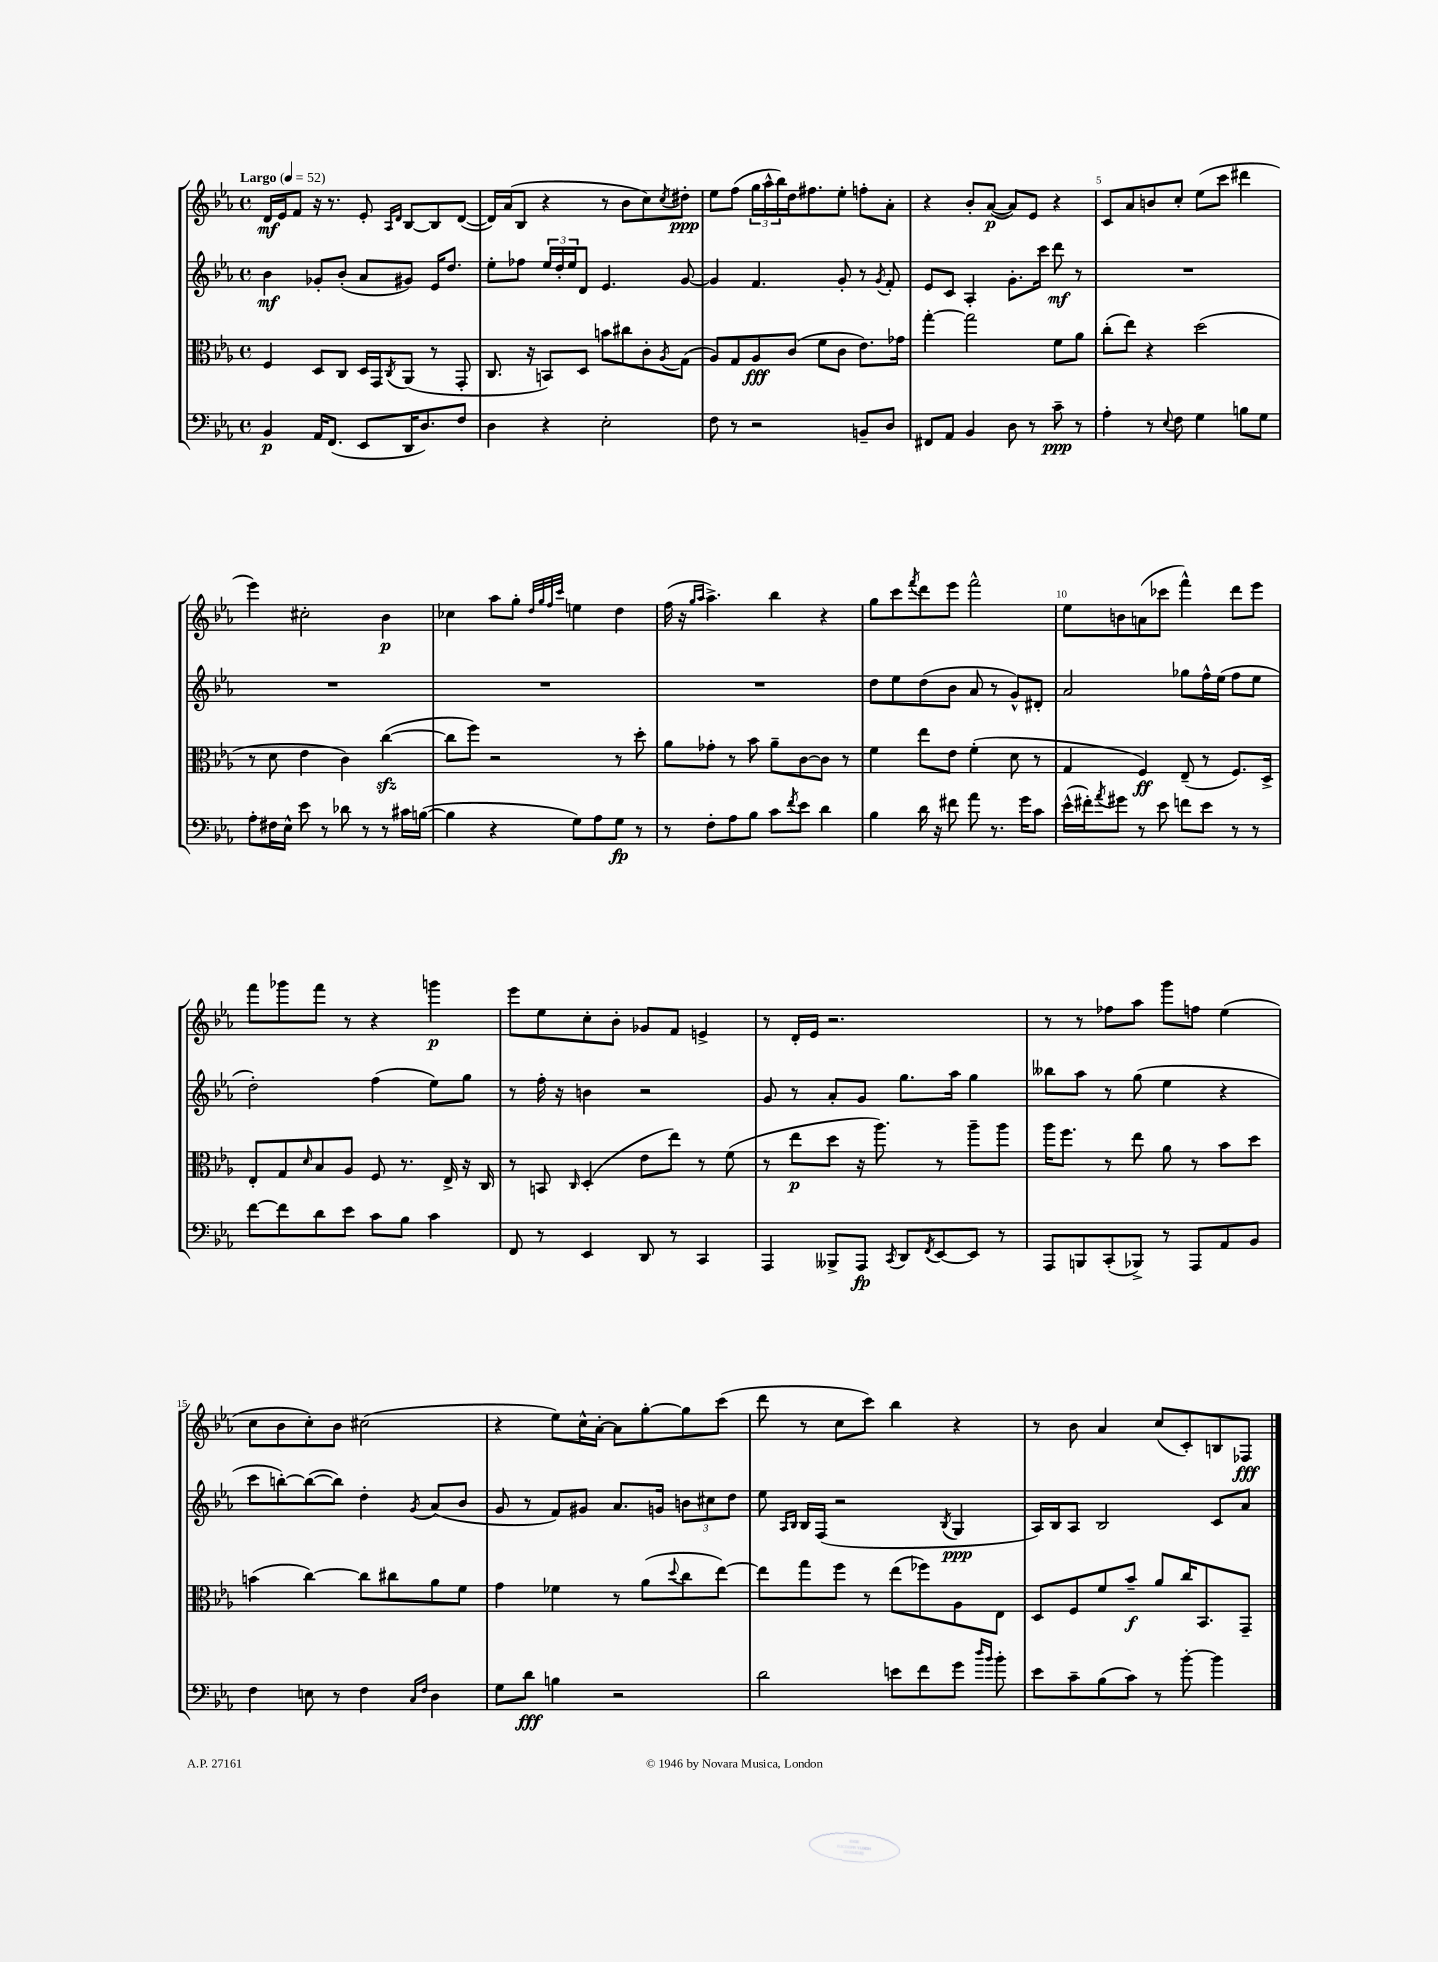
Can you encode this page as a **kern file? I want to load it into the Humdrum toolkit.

**kern	**kern	**kern	**kern
*staff4	*staff3	*staff2	*staff1
*clefF4	*clefC3	*clefG2	*clefG2
*k[b-e-a-]	*k[b-e-a-]	*k[b-e-a-]	*k[b-e-a-]
*M4/4	*M4/4	*M4/4	*M4/4
*met(c)	*met(c)	*met(c)	*met(c)
*MM52	*MM52	*MM52	*MM52
4BB-	4F	4b-	16d
.	.	.	16e-
.	.	.	8f
16AA-	8D	8g-'	16r
(8.FF	.	.	8.r
.	8C	(8b-'	.
8EE-	16D	8a-	8e-'
.	16GG	.	.
.	.	.	16qqA-
.	8qC	.	16qqd
16DD	(8AA-	8g#)	[8B-
8.D)	.	.	.
.	8r	16e-	8B-]
.	.	8.dd	.
8F	8GG'	.	([8d
=	=	=	=
4D	8.C	8ee-'	16d])
.	.	.	(16a-
.	.	8ff-	8B-
.	16r	.	.
4r	8BB)	24ee-	4r
.	.	24dd'	.
.	.	24ee-	.
.	8D	8d	.
2E-'	8b	4.e-	8r
.	8cc#	.	8b-
.	8c'	.	8cc)
.	8qA-	.	8qcc
.	(8G	[8g	8dd#'
=	=	=	=
8F	8A-)	4g]	8ee-
8r	8G	.	(8ff
2r	8A-	4.f	24gg
.	.	.	24aa-^^
.	.	.	24bb-)
.	(8c	.	16dd
.	.	.	8.ff#
.	8f	.	.
.	8c	8g'	8ee-'
8BB~	8.e-)	8r	8ff'
.	.	8qg	.
8D	.	8f'	8a-'
.	16g-	.	.
=	=	=	=
8FF#	[4gg'	8e-	4r
8AA-	.	8c	.
4BB-	2gg]	4A-'	8b-'
.	.	.	([8a-
8D	.	8.g'	8a-])
8r	.	.	8e-
.	.	16ccc	.
8c~	8f	8ddd	4r
8r	8a-	8r	.
=	=	=	=
4A-'	(8cc'	1r	8c
.	8ee-)	.	8a-
8r	4r	.	8b
8qqE-	.	.	.
8F	.	.	8cc'
4G	(2dd	.	(8ee-
.	.	.	8ccc
8B	.	.	4ddd#
8G	.	.	.
=	=	=	=
8A-'	8r	1r	4eee-)
16F#	8d	.	.
16E-^^	.	.	.
8e-	4e-	.	2cc#'
8r	.	.	.
8d-	4c)	.	.
8r	.	.	.
8r	([4cc	.	4b-
16c#	.	.	.
([16B	.	.	.
=	=	=	=
4B]	8cc]	1r	4cc-
.	8ff)	.	.
4r	2r	.	8aa-
.	.	.	8gg'
.	.	.	32qqdd
.	.	.	32qqgg
.	.	.	32qqff
.	.	.	32qqccc
8G)	.	.	4ee
8A-	.	.	.
8G	8r	.	4dd
8r	8dd'	.	.
=	=	=	=
8r	8a-	1r	(16ff
.	.	.	16r
.	.	.	16qqgg
.	.	.	16qqaa-
8F'	8g-'	.	4.aa-^)
8A-	8r	.	.
8B-	8b-	.	.
8c	8a-~	.	4bb-
8qf	.	.	.
8e-	[8c	.	.
4d	8c]	.	4r
.	8r	.	.
=	=	=	=
4B-	4f	8dd	8gg
.	.	8ee-	8ccc
.	.	.	8qfff
16d	8ee-	(8dd	8ddd
16r	.	.	.
8f#	8e-	8b-	8eee-
8a-	(4f'	8a-	2fff^^
8.r	.	8r	.
.	8d	8g^^)	.
16g	.	.	.
8c	8r	8d#'	.
=	=	=	=
(16e-^^	4G	2a-	8ee-
16f#')	.	.	.
8qa-	.	.	.
8g#	.	.	8b
8r	4F)	.	(8a
8e-	.	.	8ccc-
8f	(8E-~	8gg-	4fff^^)
8e-	8r	16ff^^	.
.	.	(16ee-	.
8r	8.F)	8ff	8ddd
8r	.	8ee-	8eee-
.	16D^	.	.
=	=	=	=
[8f	8E-'	2dd')	8fff
8f]	8G	.	8ggg-
.	16qqd	.	.
8d	8B-	.	8fff
8e-	8A-	.	8r
8c	8F	(4ff	4r
8B-	8.r	.	.
4c	.	8ee-)	4ggg
.	16E-^	.	.
.	16r	8gg	.
.	16C	.	.
=	=	=	=
8FF	8r	8r	8eee-
8r	8BB	16ff'	8ee-
.	.	16r	.
.	16qqC	.	.
4EE-	(4D'	4b	8cc'
.	.	.	8b-'
8DD	8e-	2r	8g-
8r	8ee-)	.	8f
4CC	8r	.	4e^
.	(8f	.	.
=	=	=	=
4AAA-	8r	8g	8r
.	8ee-	8r	16d'
.	.	.	16e-
8BBB--^	8dd	8a-'	2.r
8AAA-	16r	8g	.
.	8.aa-)	.	.
8qCC	.	.	.
8DD	.	8.gg	.
8qFF	.	.	.
[8EE-	8r	.	.
.	.	16aa-	.
8EE-]	8aa-~	4gg	.
8r	8aa-	.	.
=	=	=	=
8AAA-	16aa-	8bb--	8r
.	8.ff	.	.
8BBB	.	8aa-	8r
(8CC'	8r	8r	8ff-
8BBB-^)	8ee-	(8gg	8aa-
8r	8a-	4ee-	8ggg
8AAA-	8r	.	8ff
8AA-	8b-	4r	(4ee-
8BB-	8dd	.	.
=	=	=	=
4F	(4b	8ccc	8cc
.	.	[8bb')	8b-
8E	[4cc)	(8bb_	8cc')
8r	.	8bb])	8b-
4F	8cc]	4dd'	(2cc#
.	8cc#	.	.
16qqC	.	.	.
16qqF	.	8qg	.
4D	8a-	(8a-	.
.	8f	8b-	.
=	=	=	=
8G	4g	8g	4r
8d	.	8r	.
4B	4f-	8f)	8ee-)
.	.	8g#	16cc^^
.	.	.	[16a-'
2r	8r	8.a-	8a-]
.	(8a-	.	[8gg'
.	.	16g	.
.	8qqdd	.	.
.	8cc	12b	8gg]
.	.	12cc#	.
.	[8ee-)	.	(8ccc
.	.	12dd	.
=	=	=	=
2d	8ee-]	8ee-	8ddd
.	.	16qqA-	.
.	.	16qqB-	.
.	8gg	16B-	8r
.	.	(16F	.
.	8ff	2r	8cc
.	8r	.	8ccc)
8e	(8ee-	.	4bb-
8f	8ff-)	.	.
.	.	8qB-	.
8g	8A-	4G	4r
16qqdd	.	.	.
16qqb-	.	.	.
8b-'	8E-	.	.
=	=	=	=
8e-	8D	16A-)	8r
.	.	16B-	.
8c~	8F	8A-	8b-
(8B-	8f	2B-	4a-
8c)	8b-~	.	.
8r	8a-	.	(8cc
[8b-'	16cc	.	8c')
.	8.BB-	.	.
4b-]	.	8c	8B
.	8GG~	8a-	8F-
==	==	==	==
*-	*-	*-	*-
